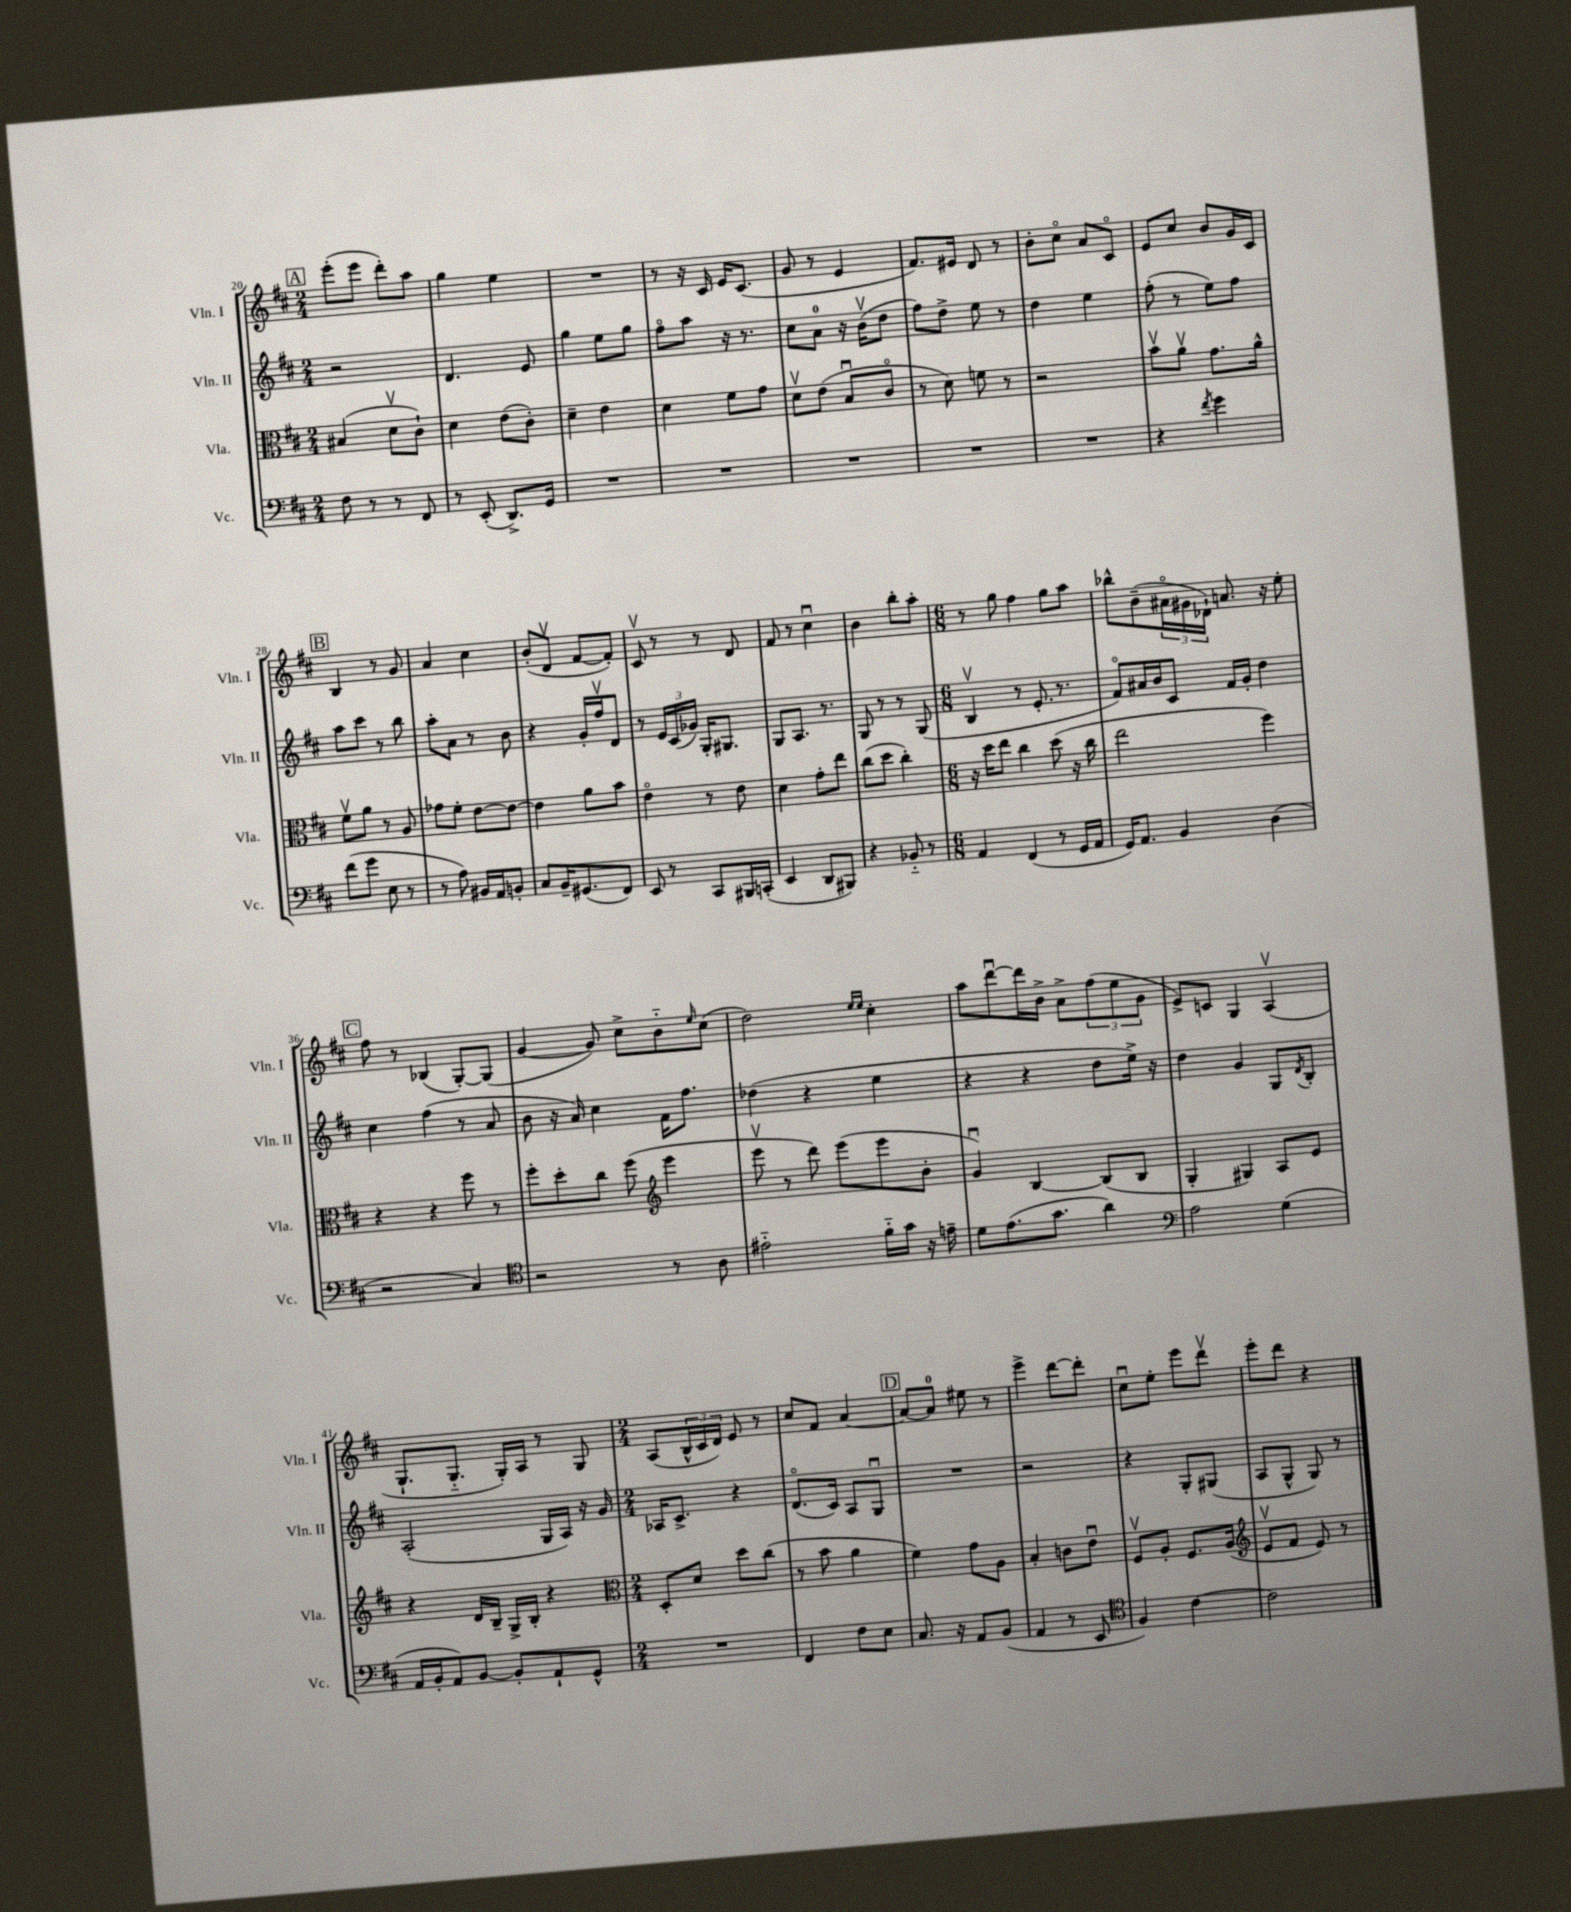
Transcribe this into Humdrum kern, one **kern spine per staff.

**kern	**kern	**kern	**kern
*staff4	*staff3	*staff2	*staff1
*clefF4	*clefC3	*clefG2	*clefG2
*k[f#c#]	*k[f#c#]	*k[f#c#]	*k[f#c#]
*M2/4	*M2/4	*M2/4	*M2/4
8F#	(4B#	2r	(8eee'
8r	.	.	8eee
8r	8dv	.	8ddd')
8FF#	8c#`)	.	8aa
=	=	=	=
8r	4d	4.d	4gg
(8EE'	.	.	.
8.DD^)	(8e	.	4ee
.	8c#')	8e	.
16GG	.	.	.
=	=	=	=
2r	4d~	4gg	2r
.	4e	8ee	.
.	.	8gg	.
=	=	=	=
2r	4d	8ff#o	8r
.	.	8aa	16r
.	.	.	16c#
.	8f#	16r	16e
.	.	8.r	(8.c#
.	8g	.	.
=	=	=	=
2r	8dv	8cc#	8g
.	(8e	8a	8r
.	8Bu	16r	4e
.	.	(16bv	.
.	8c#o	8dd	.
=	=	=	=
2r	8r	8ff#)	8.f#)
.	8d)	8dd^	.
.	.	.	16e#
.	8f	8ee	8d
.	8r	8r	8r
=	=	=	=
2r	2r	4dd	8b'
.	.	.	8cc#o
.	.	4ee	8a
.	.	.	8c#o
=	=	=	=
4r	8bv	(8ff#'	8e
.	8av	8r	8cc#
8qf#	.	.	.
4g	8.g	8ee)	8b
.	.	8ff#	16g
.	16a^^	.	16c#
=	=	=	=
(8f#	8f#v	8aa	4B
8g	8a	8ccc#	.
8E	8r	8r	8r
8r	8A	8bb	8g
=	=	=	=
8r	8g-	8aa'	4a
8A)	8f#'	8a	.
16BB#	[8e	8r	4cc#
16AA	.	.	.
8BB'	8e_	8b	.
=	=	=	=
8C#	4e]	4r	(8b'
16BB~	.	.	8dv
(8.GG#	.	.	.
.	8a	16g'	[8f#
.	.	16ff#v	.
8FF#)	8b	8d	8f#'])
=	=	=	=
8EE	4eo	8r	8c#v
8r	.	24e	8r
.	.	(24c#	.
.	.	24g-)	.
8CC#	8r	16G'	8r
.	.	8.G#	.
16BBB#	8e	.	8d
(16CC'	.	.	.
=	=	=	=
4EE	4d	8G	8f#
.	.	8.A	8r
8DD	8g'	.	4cc#u
.	.	8.r	.
8BBB#)	8ee	.	.
=	=	=	=
4r	(8cc#	8G	4b
.	8dd	8r	.
8BB-'~	4cc#')	8r	8bb'
8r	.	(8G	8aa'
=	=	=	=
*M6/8	*M6/8	*M6/8	*M6/8
4AA	16r	4Bv	8r
.	16dd	.	.
.	8ee	.	8gg
(4FF#	4cc#	8r	4ff#
.	.	8.e'	.
8r	(8dd	.	8gg
.	.	8.r	.
16GG	16r	.	8aa
16AA	16cc#	.	.
=	=	=	=
16GG)	2ee	8f#o)	8bb-^^
8.AA	.	.	.
.	.	16a#	(8b~
.	.	16b	.
4BB	.	8c#	24a#o
.	.	.	24g#
.	.	.	24d-`)
.	.	16f#	8.a
.	.	16g'	.
(4D	4ff#)	4dd	.
.	.	.	16r
.	.	.	8ee'
=	=	=	=
2r	4r	4cc#	8ff#
.	.	.	8r
.	4r	(4ff#	(4B-
4C#)	8ff#	8r	[8G')
.	8r	8a	(8G]
=	=	=	=
*clefC4	*	*	*
2r	8ff#'	8b	[4g
.	8dd'	16r	.
.	.	16a)	.
.	8cc#	4cc#	8g])
.	(8ff#	.	8cc#^
*	*clefG2	*	*
8r	4eee	16f#	8b'~
.	.	8.ff#	.
.	.	.	16qqee
8A	.	.	(8cc#
=	=	=	=
2e#'~	8eeev	(4dd-	2dd)
.	8r	.	.
.	8ddd)	4r	.
.	(8eee	.	.
.	.	.	16qqee
.	.	.	16qqee
16f#'~	8eee	4ee	4cc#'
16g	.	.	.
16r	8b'	.	.
16e~	.	.	.
=	=	=	=
8d	4gu)	4r	8aa
(8.e	.	.	[8dddu
.	[4B	4r	16ddd]
8.g	.	.	16b^
.	.	.	8a^
4a)	(8B]	8dd	(12ff#
.	.	.	12ee
.	8B	16ee^)	.
.	.	.	12g
.	.	16r	.
=	=	=	=
*clefF4	*	*	*
2A	4G'	4dd	8e^)
.	.	.	8c
.	4G#)	4g	4G
(4G	8A	8G	(4Av
.	.	8qd	.
.	8e	8B'	.
=	=	=	=
16AA	4r	(2A'	8.G`
16BB'	.	.	.
8AA)	.	.	.
.	.	.	8.G'~
[8BB	16d	.	.
.	16B~	.	.
8BB']	16G^	.	16G')
.	16B'	.	16A
8AA`	4r	16G	8r
.	.	16A)	.
8GG^^	.	16r	8G
.	.	16g	.
=	=	=	=
*	*clefC3	*	*
*M2/4	*M2/4	*M2/4	*M2/4
2r	8D'	16A-	(8A
.	.	8.c#^	.
.	8d	.	24B^^
.	.	.	24c#
.	.	.	24d)
.	8dd	4r	8e
.	(8cc#	.	8r
=	=	=	=
4FF#	8r	(8.do	8cc#
.	8b	.	8f#
.	.	16c#)	.
8F#	4a	8A	[4a
8E	.	8Gu	.
=	=	=	=
8.C#	4f#)	2r	8a_
.	.	.	8a]
16r	.	.	.
8AA	8g	.	8ee#
(8BB	8A	.	8r
=	=	=	=
4AA	4B'	2r	4eee^
8r	8c	.	[8ddd
8EE	8eu	.	8ddd']
=	=	=	=
*clefC4	*	*	*
4F#)	8F#v	4r	8cc#u
.	8A'	.	8ee'
[4c#	8.F#	8G'	8eee
.	.	(8G#	8dddv
.	(16A	.	.
=	=	=	=
*	*clefG2	*	*
2c#]	8ev	8A	8eee'
.	8f#	8G^^	8ddd
.	8e)	8G)	4r
.	8r	8r	.
==	==	==	==
*-	*-	*-	*-
